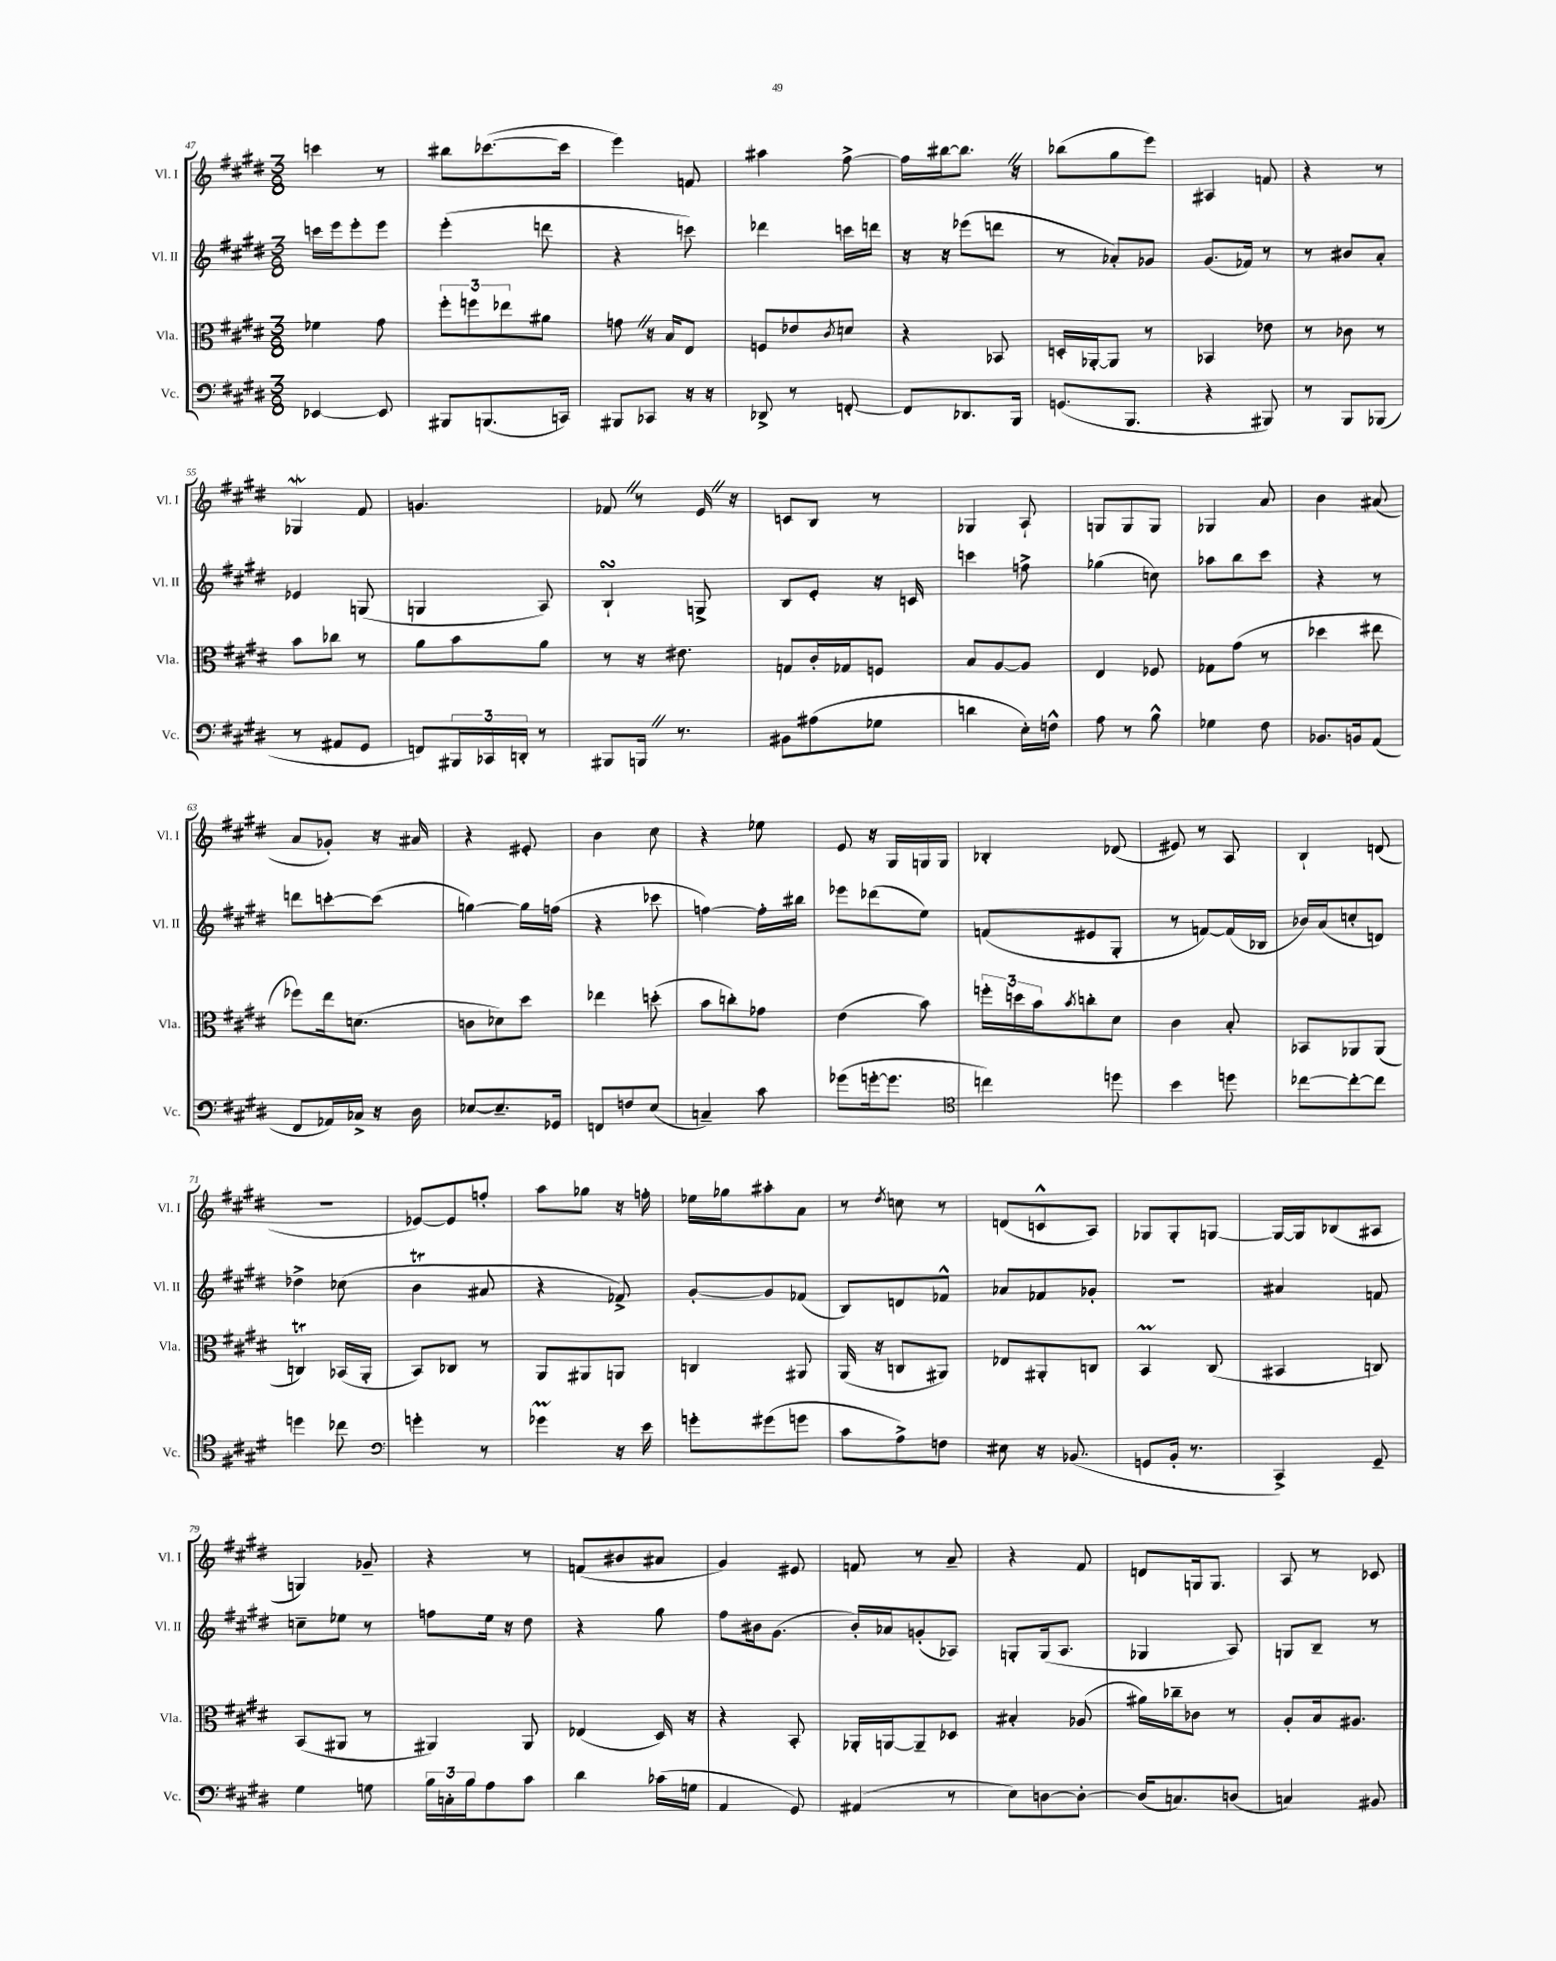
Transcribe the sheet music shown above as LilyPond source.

<<
\new StaffGroup <<
\new Staff = "s0" \with { instrumentName = "Vl. I" shortInstrumentName = "Vl. I" } {
    \clef treble \key e \major \numericTimeSignature \time 3/8
    c'''4 r8 |
    bis''8 ces'''8.~( ces'''16 |
    e'''4) f'8 |
    ais''4 fis''8~-> |
    fis''16 bis''16~ bis''8. \once \override BreathingSign.text = \markup { \musicglyph "scripts.caesura.straight" } \breathe r16 |
    bes''8( gis''8 e'''8) |
    ais4 f'8 |
    r4 r8 |
    ges4\mordent fis'8 |
    g'4. |
    fes'8 \once \override BreathingSign.text = \markup { \musicglyph "scripts.caesura.straight" } \breathe r8 e'16 \once \override BreathingSign.text = \markup { \musicglyph "scripts.caesura.straight" } \breathe r16 |
    c'8 b8 r8 |
    ges4 a8-! |
    g8 g8 g8 |
    ges4 a'8 |
    b'4 ais'8( |
    a'8 ges'8-.) r16 ais'16 |
    r4 eis'8-. |
    b'4 cis''8 |
    r4 ees''8 |
    e'8 r16 gis16 g16 g16 |
    bes4-. des'8( |
    eis'8) r8 a8 |
    b4-! d'8( |
    R4. |
    ees'8~) ees'8 f''8-. |
    a''8 ges''8 r16 f''16-. |
    ees''16 ges''16 ais''8-. a'8 |
    r8 \acciaccatura { dis''8 } c''8 r8 |
    d'8( c'8-^ a8) |
    ges8 ges8-. g8~ |
    g16~ g16 bes8( ais8 |
    g4) ges'8-- |
    r4 r8 |
    f'8( bis'8 ais'8 |
    gis'4) eis'8 |
    f'8 r8 a'8-- |
    r4 fis'8 |
    d'8 g16 g8. |
    a8 r8 ces'8 \bar "|." |
}
\new Staff = "s1" \with { instrumentName = "Vl. II" shortInstrumentName = "Vl. II" } {
    \clef treble \key e \major \numericTimeSignature \time 3/8
    c'''16 e'''16 e'''8-. e'''8 |
    e'''4-.( d'''8 |
    r4 c'''8) |
    des'''4 c'''16 d'''16 |
    r16 r16 ees'''8( d'''8 |
    r8 aes'8-.) ges'8 |
    gis'8.( fes'16) r8 |
    r8 bis'8 a'8-. |
    ees'4 g8( |
    g4 a8) |
    b4-!\turn g8-> |
    b8 e'8-. r16 c'16 |
    c'''4 f''8-> |
    ges''4( c''8) |
    aes''8 b''8 cis'''8 |
    r4 r8 |
    d'''8 c'''8~-. c'''8( |
    g''4~) g''16 f''16( |
    r4 ces'''8 |
    f''4~) f''16-. bis''16 |
    ees'''8 des'''8( e''8) |
    f'8( eis'8 gis8-. |
    r8 f'8~) f'16( bes16 |
    bes'16) a'16( c''8-. d'8) |
    des''4-> ces''8( |
    b'4\trill ais'8 |
    r4 fes'8->) |
    gis'8~-. gis'8 fes'8( |
    b8) d'8 fes'8-^ |
    aes'8 fes'8 ges'8-. |
    R4. |
    ais'4 f'8 |
    c''8-- ees''8 r8 |
    f''8 e''16 r16 dis''8 |
    r4 gis''8 |
    fis''8 bis'16 gis'8.( |
    b'16-.) aes'16 g'8-.( aes8) |
    g8-. g16( a8. |
    ges4 a8) |
    g8 b8-- r8 \bar "|." |
}
\new Staff = "s2" \with { instrumentName = "Vla." shortInstrumentName = "Vla." } {
    \clef alto \key e \major \numericTimeSignature \time 3/8
    fes'4 gis'8 |
    \tuplet 3/2 { fis''8-. f''8 ees''8 } ais'8 |
    g'8 \once \override BreathingSign.text = \markup { \musicglyph "scripts.caesura.straight" } \breathe r16 b16 e8 |
    f8 ees'8 \acciaccatura { cis'8 } d'8 |
    r4 bes,8 |
    d16-. aes,16~-. aes,8 r8 |
    bes,4 ees'8 |
    r8 ces'8 r8 |
    b'8 ces''8 r8 |
    a'8 b'8 a'8 |
    r8 r16 eis'8. |
    g8 cis'16-. ges16 f8 |
    b8 a8~ a8 |
    e4 fes8 |
    ges8 gis'8( r8 |
    des''4 eis''8 |
    fes''8) e''16 d'8.( |
    c'8 des'8) dis''8 |
    ees''4 d''8-.( |
    b'8 c''8-.) ges'8 |
    e'4( b'8) |
    \tuplet 3/2 { f''16-. d''16 b'16 } \acciaccatura { b'8 } c''8-. dis'8 |
    cis'4 b8-. |
    bes,8 aes,8 aes,8( |
    c4\trill) bes,16( a,16-. |
    b,8) ces8 r8 |
    a,8 ais,8 a,8 |
    c4 ais,8 |
    a,16( r16 c8 ais,8) |
    ees8 ais,8-. c8 |
    b,4\prall cis8( |
    bis,4 c8) |
    b,8( ais,8 r8 |
    ais,4) ais,8 |
    ees4( dis16) r16 |
    r4 b,8-. |
    aes,16-. a,16~ a,8-- des8 |
    bis4-. aes8( |
    ais'16) ces''16-- ces'8 r8 |
    a8-. b16 ais8. \bar "|." |
}
\new Staff = "s3" \with { instrumentName = "Vc." shortInstrumentName = "Vc." } {
    \clef bass \key e \major \numericTimeSignature \time 3/8
    ees,4~ ees,8 |
    bis,,8 b,,8.( c,16) |
    bis,,8 ces,8 r16 r16 |
    des,8-> r8 f,8~-. |
    f,8 des,8. b,,16 |
    g,8.( b,,8. |
    r4 bis,,8) |
    r8 b,,8 bes,,8( |
    r8 ais,8 gis,8 |
    f,8) \tuplet 3/2 { bis,,16 ces,16 d,16-. } r8 |
    bis,,8 b,,16 \once \override BreathingSign.text = \markup { \musicglyph "scripts.caesura.straight" } \breathe r8. |
    bis,8 ais8( ges8 |
    d'4 e16-.) f16-^ |
    a8 r8 b8-^ |
    ges4 fis8 |
    bes,8. b,16 a,8( |
    fis,8 aes,16) ces16-> r16 dis16 |
    ees8~ ees8.-- ges,16 |
    f,8 f8 e8( |
    c4--) cis'8 |
    ges'8( g'16~-. g'8. |
    \clef tenor c''4) d''8 |
    b'4 d''8 |
    ces''8~ ces''8~-. ces''8 |
    d''4 ces''8 |
    \clef bass g'4-. r8 |
    ges'4\prall r16 e'16 |
    g'8-. gis'8( g'8 |
    cis'8 a8->) f8 |
    eis8 r16 bes,8.( |
    g,8 b,16-. r8. |
    cis,4->) gis,8-- |
    gis4 g8 |
    \tuplet 3/2 { b16 c16-. b16 } a8 cis'8 |
    dis'4 ces'16( g16 |
    a,4 gis,8) |
    ais,4( r8 |
    e8) d8~ d8~-. |
    d16( c8.) d8( |
    c4) bis,8 \bar "|." |
}
>>
>>
\layout { \context { \Score currentBarNumber = #47 } }
